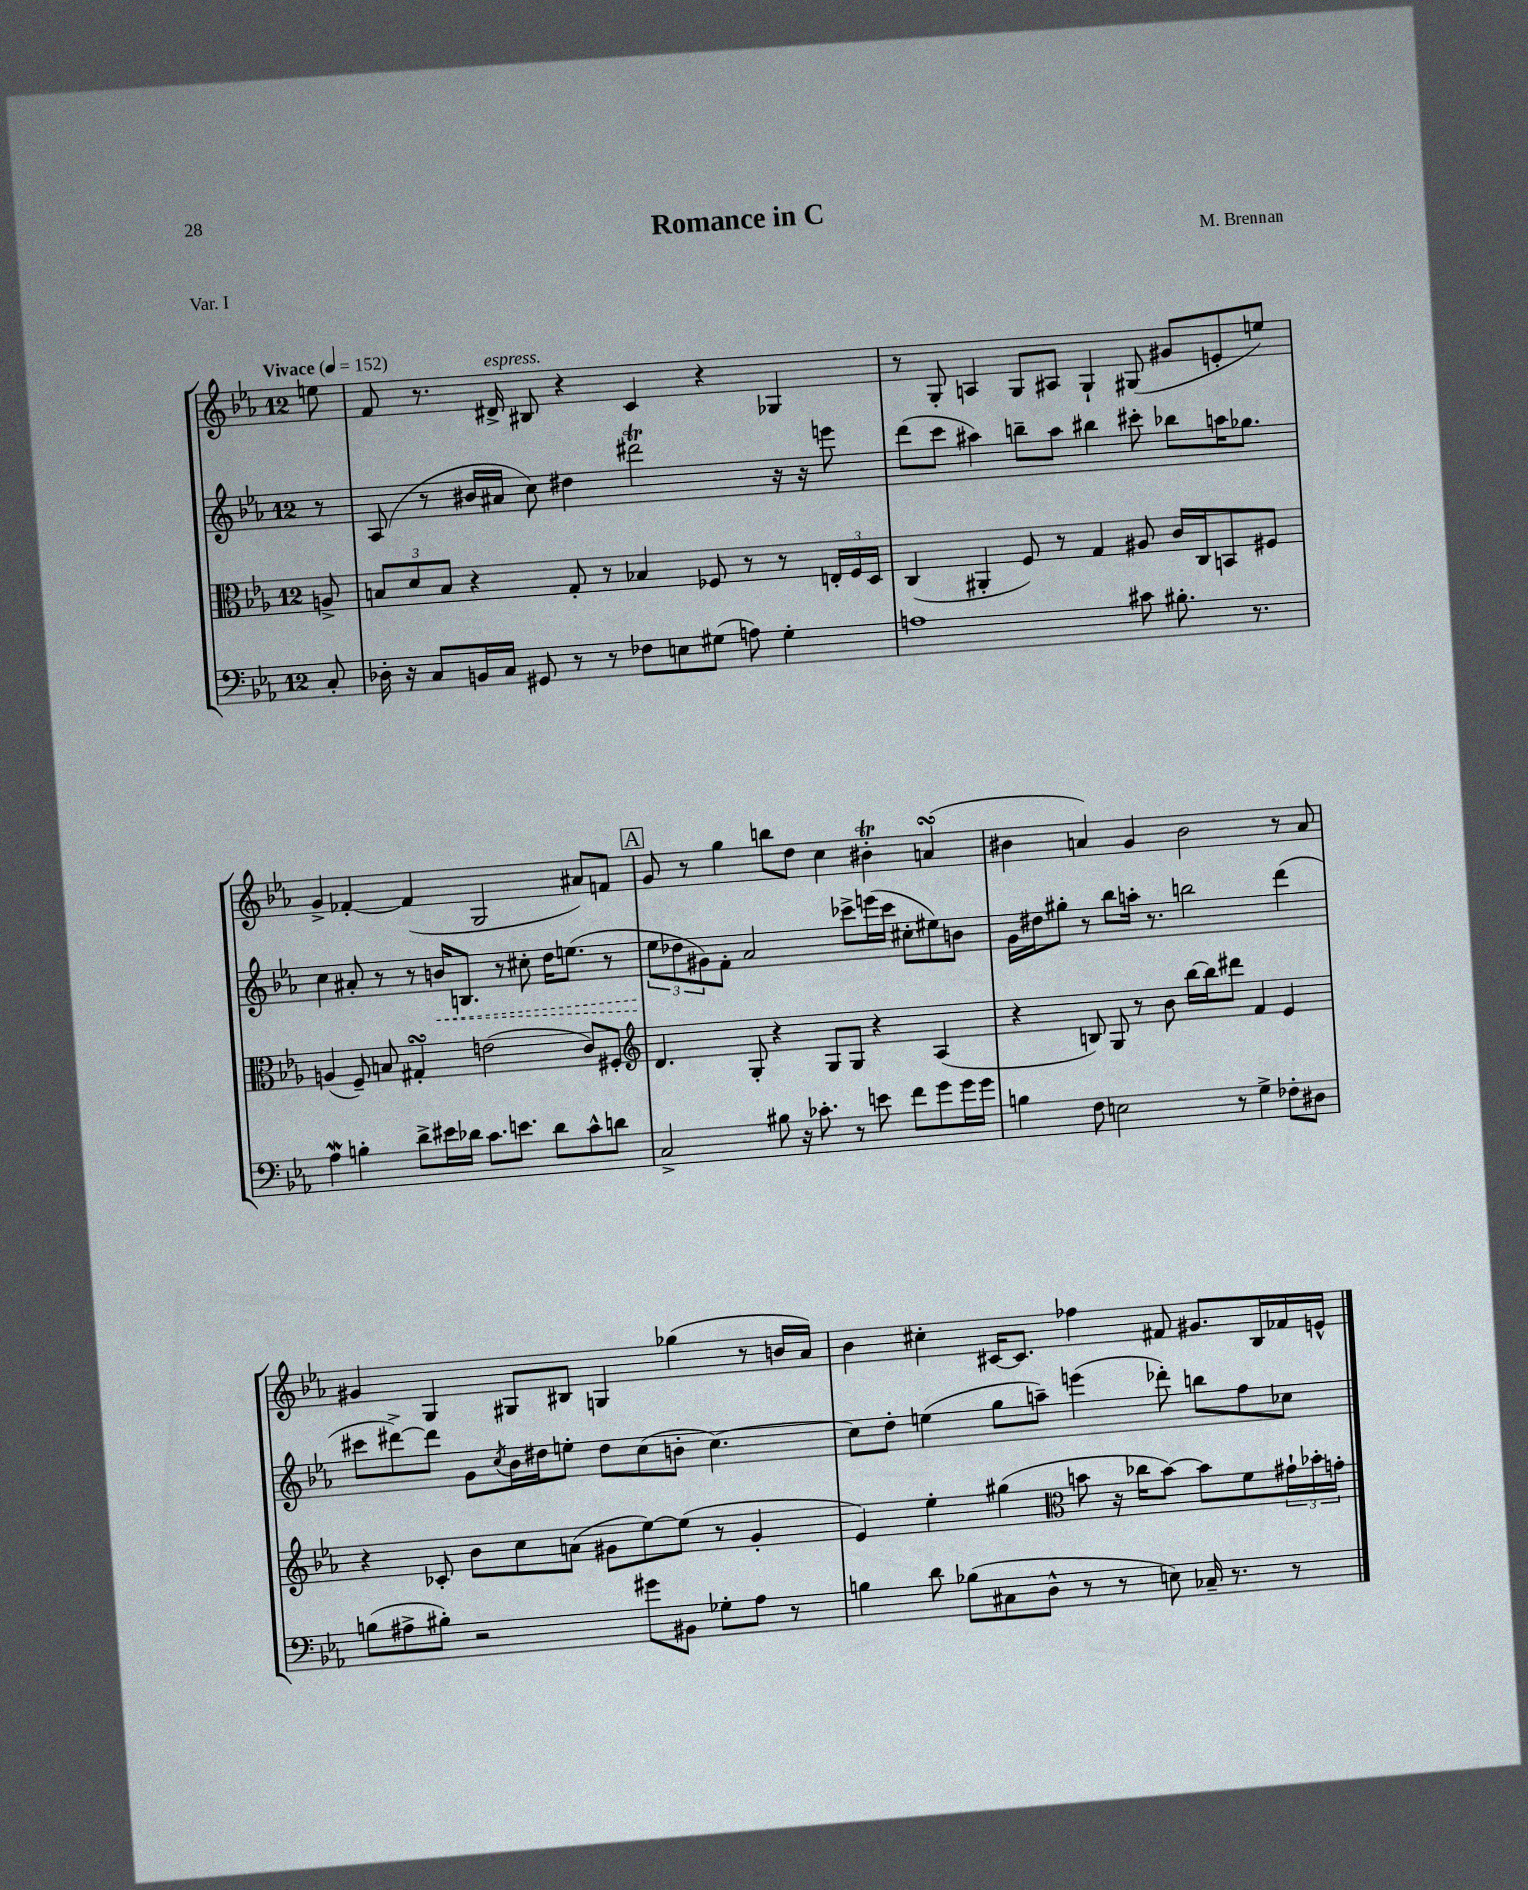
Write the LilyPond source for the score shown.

\header { title = "Romance in C" composer = "M. Brennan" piece = "Var. I" }
<<
\new StaffGroup <<
\new Staff = "s0" {
    \clef treble \key ees \major \once \override Staff.TimeSignature.style = #'single-digit \time 12/8 \partial 8 \tempo "Vivace" 4 = 152
    e''8 |
    f'8 r8. dis'16->^\markup { \italic "espress." } bis8 r4 c'4 r4 ges4 |
    r8 g8-. a4 g8 ais8 g4-! gis8( gis'8 e'8-. e''8) |
    g'4-> fes'4~-. fes'4( g2 ais'8) f'8 |
    \mark \markup { \box "A" } g'8 r8 g''4 b''8 d''8 c''4 bis'4-.\trill a'4\turn( |
    bis'4 a'4) g'4 bis'2 r8 a'8 |
    gis'4 g4 gis8 bis8 g4 ges''4( r8 b'16 aes'16) |
    bes'4 cis''4-. cis'16~ cis'8. fes''4 fis'8 gis'8. bes16 fes'16 e'16-^ \bar "|." |
}
\new Staff = "s1" {
    \clef treble \key ees \major \once \override Staff.TimeSignature.style = #'single-digit \time 12/8 \partial 8
    r8 |
    aes8( r8 bis'16 ais'16 c''8) dis''4 dis'''2\trill r16 r16 e'''8 |
    d'''8( c'''8 ais''4) b''8-- ais''8 bis''4 cis'''8-. bes''8 a''16 ges''8. |
    c''4 ais'8-. r8 r8 \once \override Hairpin.style = #'dashed-line b'16\< b8. r8 cis''8-. d''16 e''8.( r8 |
    \mark \markup { \box "A" } \tuplet 3/2 { ees''8\! des''8 gis'8) } f'8-. aes'2 ces'''8-> e'''16( ces'''16 cis''8-. eis''8) b'8 |
    g'16 dis''16 gis''8-. r8 bes''8 a''16-. r8. b''2 d'''4( |
    cis'''8 dis'''8~->) dis'''8 g'8 \acciaccatura { c''8 } bes'16 dis''16 e''8-. dis''8 c''8( b'8-. c''4.~) |
    c''8 d''8-. e''4( g''8 a''8--) e'''4( des'''8-.) b''8 f''8 ces''8 \bar "|." |
}
\new Staff = "s2" {
    \clef alto \key ees \major \once \override Staff.TimeSignature.style = #'single-digit \time 12/8 \partial 8
    a8-> |
    \tuplet 3/2 { b8 d'8 b8 } r4 g8-. r8 bes4 fes8 r8 r8 \tuplet 3/2 { e16-. fes16 d16 } |
    c4( ais,4-. f8) r8 g4 ais8 c'16 c16 b,8 fis8 |
    a4( f8--) b8 gis4-.\turn e'2( c'8) fis8-. |
    \mark \markup { \box "A" } \clef treble d'4. g8-. r4 g8 g8 r4 aes4( |
    r4 b8) g8 r8 bes'8 bes''16~ bes''16 dis'''8 f'4 ees'4 |
    r4 ces'8-. bes'8 c''8 a'8( gis'8 ees''8~) ees''8( r8 gis'4-. |
    ees'4) ees''4-. gis''4( \clef alto b'8 r16 ces''16 b'8~) b'8 f'8 \tuplet 3/2 { gis'16-! bes'16-. g'16-. } \bar "|." |
}
\new Staff = "s3" {
    \clef bass \key ees \major \once \override Staff.TimeSignature.style = #'single-digit \time 12/8 \partial 8
    c8-. |
    des16-. r16 c8 b,16 c16 gis,8 r8 r8 fes8 e8 gis8( a8) gis4-. |
    a1 cis'8 bis8.-. r8. |
    aes4\mordent b4-. d'8-> eis'16 des'16 c'8. e'8. des'8 c'8-^ d'8 |
    \mark \markup { \box "A" } c2-> bis8 r16 ces'8.-. r8 e'8 f'8 g'8 g'16 g'16 |
    b4 f8 e2 r8 g4-> fes8-. dis8 |
    b8( ais8-> bis8-.) r2 gis'8 bis,8 ges8-. ais8 r8 |
    b4 d'8 bes8( cis8 d8-^ r8 r8 e8) ces16-- r8. r8 \bar "|." |
}
>>
>>
\layout { \context { \Score \remove "Bar_number_engraver" } }
